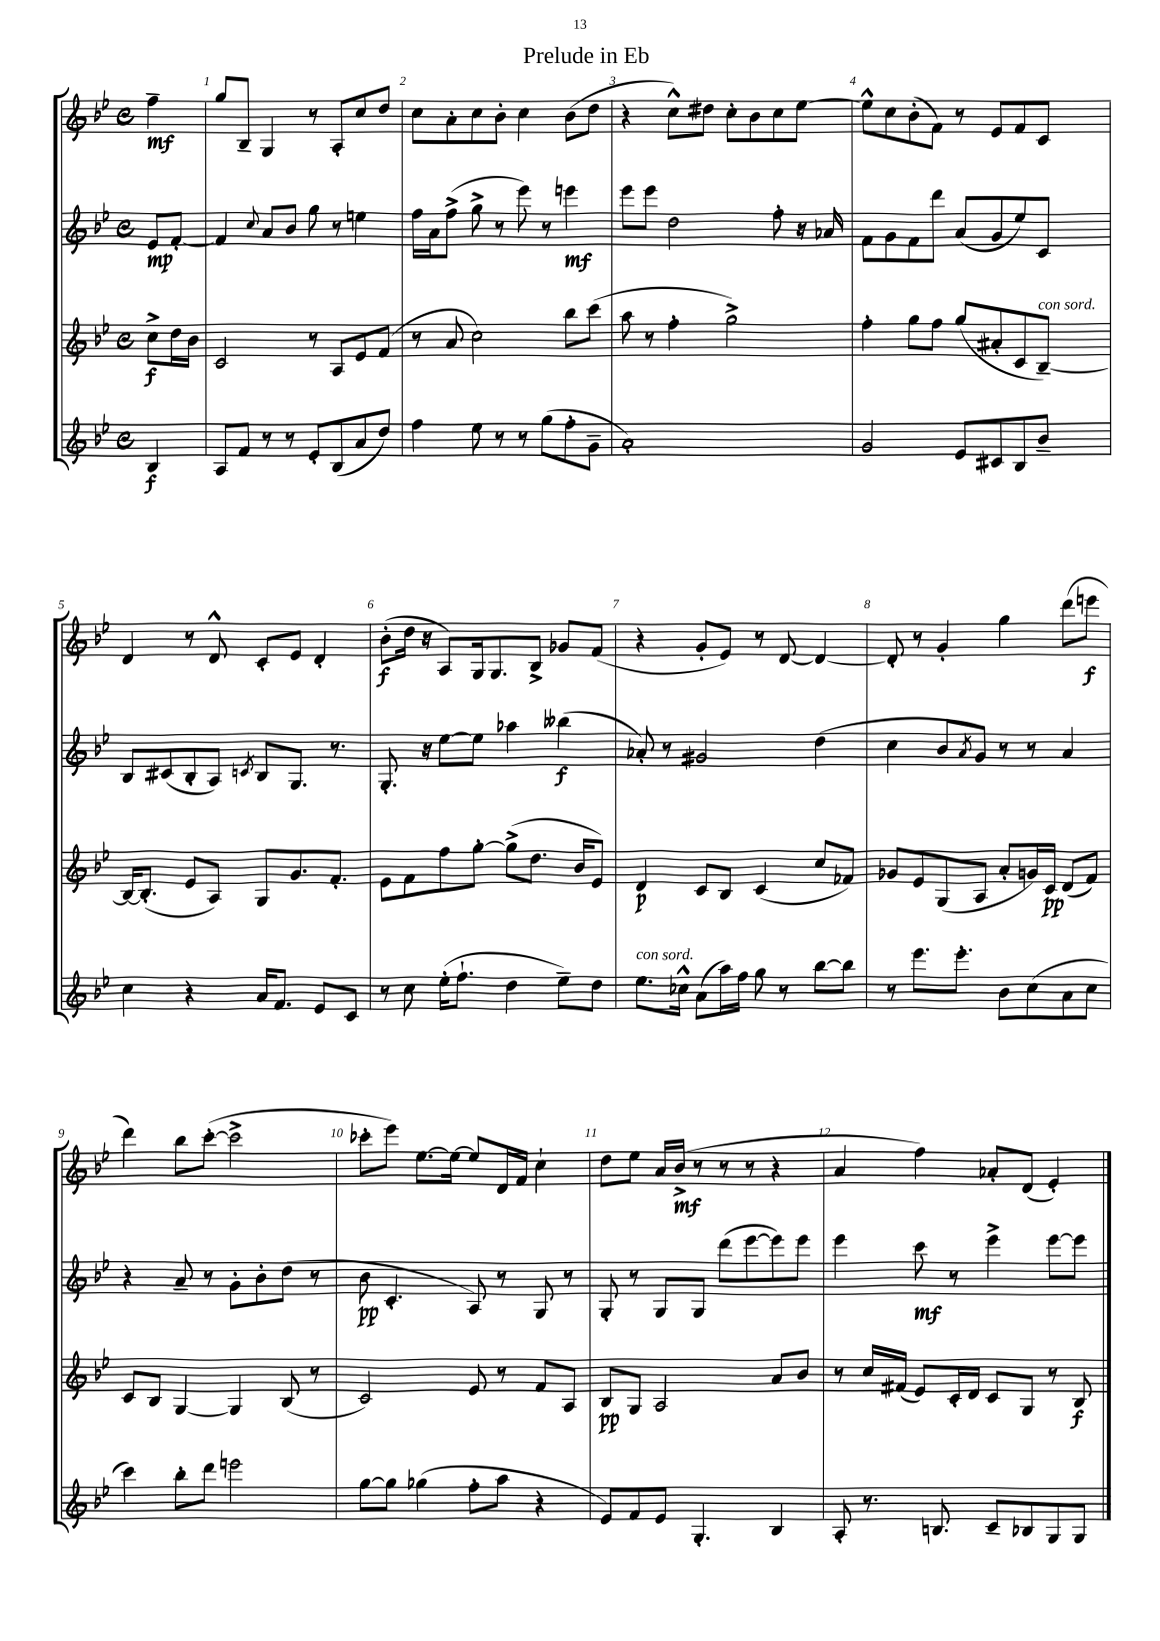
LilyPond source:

\header { title = "Prelude in Eb" }
<<
\new StaffGroup <<
\new Staff = "s0" {
    \clef treble \key bes \major \defaultTimeSignature \time 4/4 \partial 4
    f''4--\mf |
    g''8 bes8-- g4 r8 a8-. c''8 d''8 |
    c''8 a'8-. c''8 bes'8-. c''4 bes'8( d''8 |
    r4 c''8-^) dis''8 c''8-. bes'8 c''8 ees''8~ |
    ees''8-^ c''8 bes'8-.( f'8) r8 ees'8 f'8 c'8 |
    d'4 r8 d'8-^ c'8-. ees'8 d'4-. |
    bes'8-.\f( d''16 r16 a8) g16 g8. bes8-> ges'8 f'8( |
    r4 g'8-. ees'8) r8 d'8~ d'4~ |
    d'8-. r8 g'4-. g''4 d'''8( e'''8\f |
    d'''4) bes''8 c'''8~-.( c'''2-> |
    ces'''8-. ees'''8) ees''8.~ ees''16~ ees''8 d'16 f'16 c''4-! |
    d''8 ees''8 a'16 bes'16->\mf( r8 r8 r8 r4 |
    a'4 f''4) aes'8-. d'8( ees'4-.) \bar "|." |
}
\new Staff = "s1" {
    \clef treble \key bes \major \defaultTimeSignature \time 4/4 \partial 4
    ees'8\mp f'8~-. |
    f'4 \appoggiatura { c''8 } a'8 bes'8 g''8 r8 e''4 |
    f''16 a'16 f''8->( g''8-> r8 ees'''8) r8 e'''4\mf |
    ees'''8 ees'''8 d''2 f''8-. r16 aes'16 |
    f'8 g'8 f'8 d'''8 a'8( g'8 ees''8) c'8 |
    bes8 cis'8( bes8-. a8) \acciaccatura { c'8 } bes8 g8. r8. |
    g8.-. r16 ees''8~ ees''8 aes''4 beses''4\f( |
    aes'8-.) r8 gis'2 d''4( |
    c''4 bes'8 \acciaccatura { a'8 } g'8) r8 r8 a'4 |
    r4 a'8-- r8 g'8-. bes'8-. d''8( r8 |
    bes'8\pp c'4.-. a8) r8 g8 r8 |
    g8-. r8 g8 g8 d'''8( ees'''8~ ees'''8) ees'''8 |
    ees'''4 c'''8\mf r8 ees'''4-> ees'''8~ ees'''8 \bar "|." |
}
\new Staff = "s2" {
    \clef treble \key bes \major \defaultTimeSignature \time 4/4 \partial 4
    c''8->\f d''16 bes'16 |
    c'2 r8 a8 ees'8 f'8( |
    r8 a'8 c''2) bes''8 c'''8( |
    a''8 r8 f''4-. g''2->) |
    f''4-. g''8 f''8 g''8( ais'8-. c'8 bes8~--^\markup { \italic "con sord." }) |
    bes16~ bes8.-.( ees'8 a8) g8 g'8. f'8.-. |
    ees'8 f'8 f''8 g''8~-. g''8->( d''8. bes'16 ees'8) |
    d'4\p c'8 bes8 c'4( c''8 fes'8) |
    ges'8 ees'8 g8( a8 a'8-. g'16) c'16\pp d'8( f'8) |
    c'8 bes8 g4~ g4 bes8( r8 |
    c'2) ees'8 r8 f'8 a8 |
    bes8\pp g8 a2 a'8 bes'8 |
    r8 c''16 fis'16( ees'8) c'16-. d'16 c'8 g8 r8 bes8\f \bar "|." |
}
\new Staff = "s3" {
    \clef treble \key bes \major \defaultTimeSignature \time 4/4 \partial 4
    bes4\f |
    a8 f'8 r8 r8 ees'8-. bes8( a'8 d''8) |
    f''4 ees''8 r8 r8 g''8( f''8-. g'8-- |
    a'1-.) |
    g'2 ees'8 cis'8 bes8 bes'8-- |
    c''4 r4 a'16 f'8. ees'8 c'8 |
    r8 c''8 ees''16-.( f''8.-! d''4 ees''8--) d''8 |
    ees''8.^\markup { \italic "con sord." } ces''16-^ a'8( a''16) f''16 g''8 r8 bes''8~ bes''8 |
    r8 ees'''8. ees'''8.-. bes'8 c''8( a'8 c''8 |
    c'''4) bes''8-. d'''8 e'''2 |
    g''8~ g''8 ges''4( f''8-. a''8 r4 |
    ees'8) f'8 ees'8 g4.-. bes4 |
    a8-. r8. b8. c'8-- bes8 g8 g8 \bar "|." |
}
>>
>>
\layout { \context { \Score \override BarNumber.break-visibility = ##(#f #t #t) barNumberVisibility = #all-bar-numbers-visible } }
